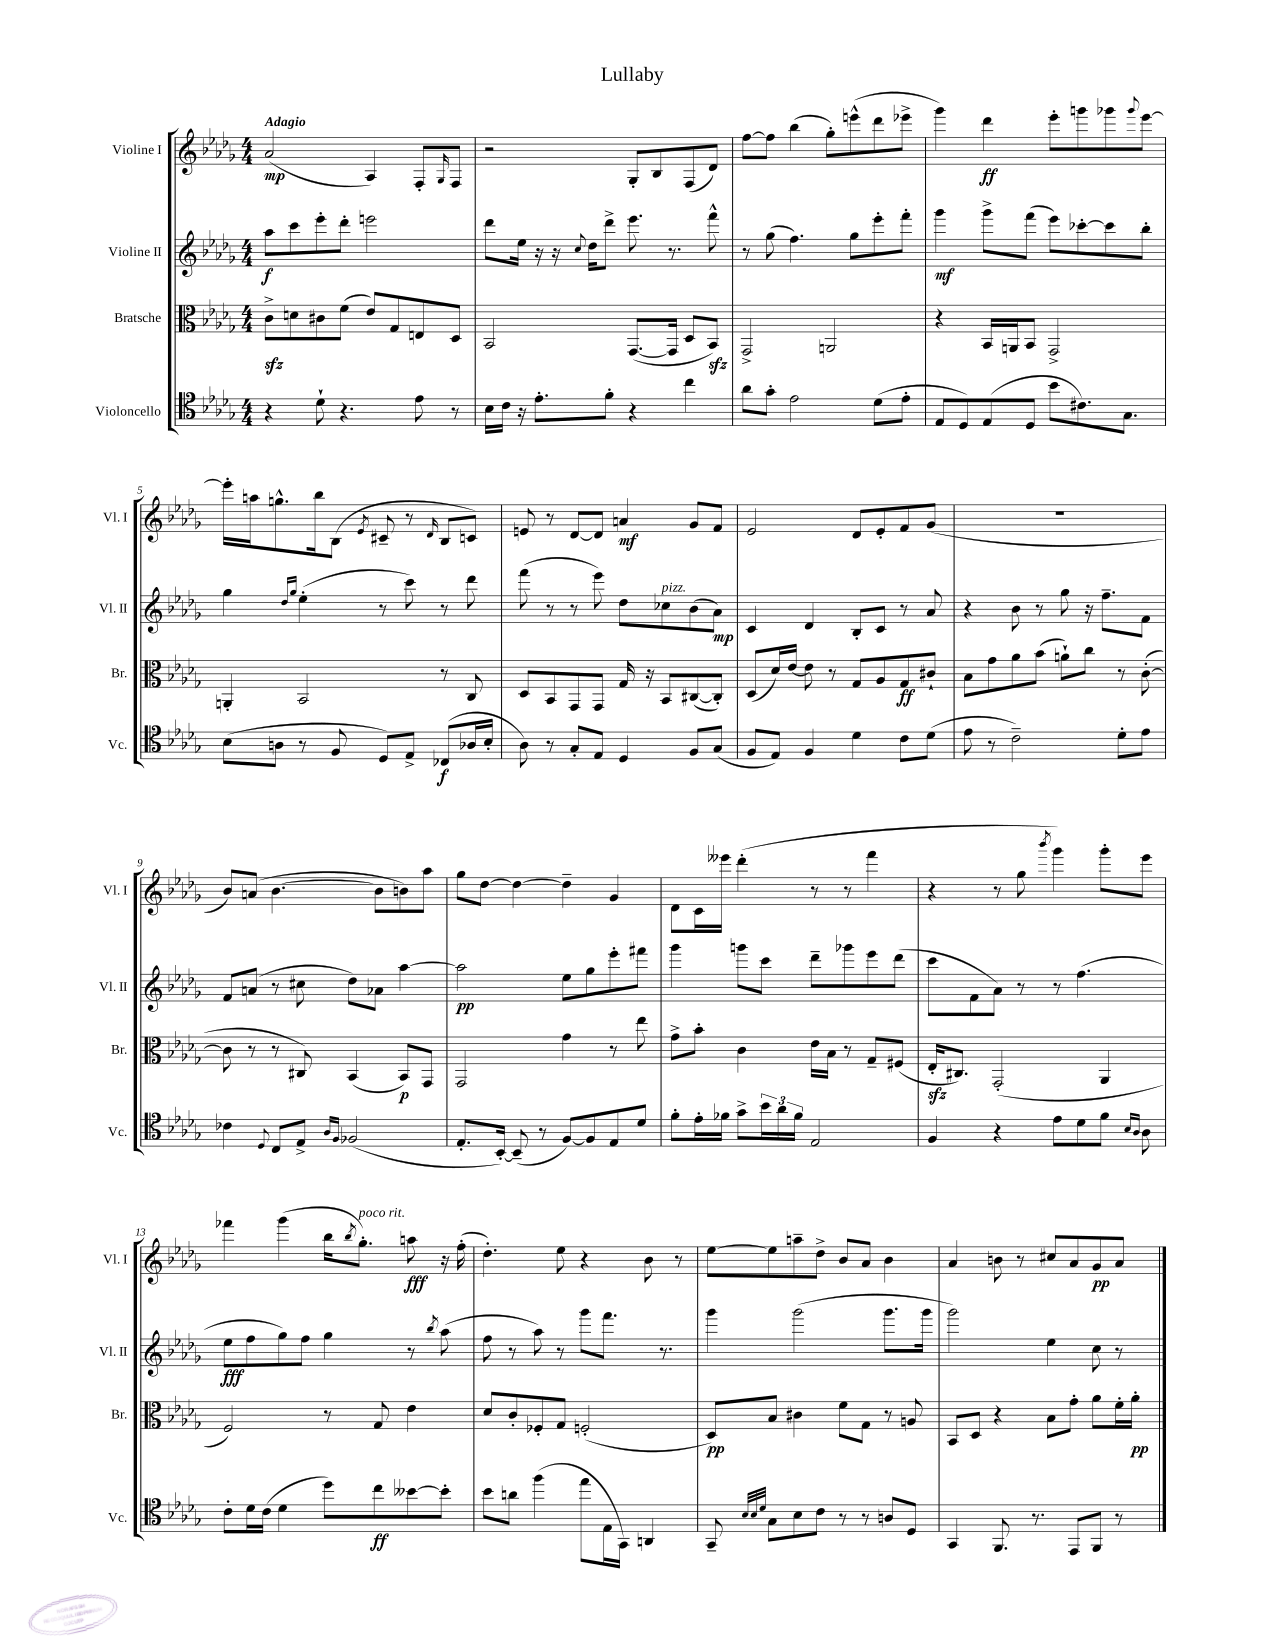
\header { title = "Lullaby" }
<<
\new StaffGroup <<
\new Staff = "s0" \with { instrumentName = "Violine I" shortInstrumentName = "Vl. I" } {
    \clef treble \key des \major \numericTimeSignature \time 4/4 \tempo "Adagio"
    aes'2\mp( aes4) f8-. \grace { ges16 } f8 |
    r2 ges8-. bes8 f8( des'8) |
    f''8~ f''8 bes''4( ges''8-.) e'''8-^( des'''8 ees'''8-> |
    ges'''4) des'''4\ff ees'''8-. g'''8 ges'''8 \appoggiatura { ges'''8 } ees'''8~ |
    ees'''16-. a''16 g''8.-^ bes''16 bes8( \acciaccatura { ees'8 } cis'8-- r8 \grace { des'16 } bes8 c'8) |
    e'8 r8 des'8~ des'8 a'4\mf ges'8 f'8 |
    ees'2 des'8 ees'8-. f'8 ges'8( |
    R1 |
    bes'8) a'8( bes'4.~ bes'8 b'8) aes''8 |
    ges''8 des''8~ des''4~ des''4-- ges'4 |
    des'8 c'16 eeses'''16 des'''4-.( r8 r8 f'''4 |
    r4 r8 ges''8 \acciaccatura { bes'''8 } ges'''4) ges'''8-. ees'''8 |
    fes'''4 ges'''4( bes''16 \acciaccatura { bes''8 } ges''8.-.^\markup { \italic "poco rit." }) a''8\fff r16 f''16-.( |
    des''4.-.) ees''8 r4 bes'8 r8 |
    ees''8~ ees''8 a''8-- des''8-> bes'8 aes'8 bes'4 |
    aes'4 b'8 r8 cis''8 aes'8 ges'8\pp aes'8 \bar "|." |
}
\new Staff = "s1" \with { instrumentName = "Violine II" shortInstrumentName = "Vl. II" } {
    \clef treble \key des \major \numericTimeSignature \time 4/4
    aes''8\f c'''8 ees'''8-. des'''8-. e'''2 |
    des'''8 ees''16 r16 r16 \appoggiatura { c''8 } des''16 des'''8-> ees'''8. r8. f'''8-^ |
    r8 ges''8( f''4.) ges''8 ees'''8-. f'''8-. |
    ges'''4\mf ges'''8-> f'''8( ees'''8) ces'''8~-. ces'''8 bes''8-. |
    ges''4 \grace { des''16 ges''16 } ees''4-.( r8 c'''8) r8 des'''8 |
    f'''8( r8 r8 ees'''8) des''8 ces''8^\markup { \italic "pizz." } bes'8( aes'8\mp) |
    c'4 des'4 bes8-. c'8 r8 aes'8 |
    r4 bes'8 r8 ges''8 r16 f''8.-- f'8 |
    f'8 a'8( r8 cis''8 des''8) aes'8 aes''4~ |
    aes''2\pp ees''8 ges''8 ees'''8-. fis'''8 |
    ges'''4 g'''8 c'''8 des'''8-- ges'''8 ees'''8 des'''8( |
    c'''8 f'8 aes'8) r8 r8 f''4.( |
    ees''8\fff f''8 ges''8) f''8 ges''4 r8 \acciaccatura { bes''8 } aes''8( |
    f''8 r8 aes''8) r8 ges'''8 f'''8. r8. |
    ges'''4 ges'''2( ges'''8. ges'''16 |
    ges'''2) ees''4 c''8 r8 \bar "|." |
}
\new Staff = "s2" \with { instrumentName = "Bratsche" shortInstrumentName = "Br." } {
    \clef alto \key des \major \numericTimeSignature \time 4/4
    c'8->\sfz d'8 cis'8 f'8( ees'8) ges8 e8 des8 |
    bes,2 ges,8.~( ges,16 des8 bes,8\sfz) |
    ges,2-> a,2 |
    r4 bes,16 a,16 bes,8 ges,2-> |
    a,4-. bes,2 r8 c8 |
    des8 bes,8 ges,8 ges,8 ges16 r16 bes,8 cis8~( cis8-.) |
    des8( des'16) ees'16~ ees'8 r8 ges8 aes8 ges8\ff cis'8-! |
    bes8 ges'8 aes'8 bes'8( a'8-!) c''8 r8 c'8~-.( |
    c'8 r8 r8 cis8) bes,4( bes,8\p) ges,8 |
    ges,2 ges'4 r8 ees''8 |
    ges'8-> bes'8-. c'4 ees'16 bes16 r8 ges8-- fis8( |
    ees16-.\sfz cis8.) ges,2-.( aes,4 |
    f2) r8 ges8 ees'4 |
    des'8 c'8-. fes8-. ges8 f2-.( |
    des8\pp) bes8 cis'4 f'8 ges8 r8 a8 |
    bes,8 des8 r4 bes8 ges'8-. aes'8 f'16-. aes'16-.\pp \bar "|." |
}
\new Staff = "s3" \with { instrumentName = "Violoncello" shortInstrumentName = "Vc." } {
    \clef tenor \key des \major \numericTimeSignature \time 4/4
    r4 des'8-! r4. ees'8 r8 |
    bes16 c'16 r16 ees'8.-. f'8-. r4 c''4 |
    aes'8 ges'8-. ees'2 des'8( ees'8-. |
    ees8 des8) ees8( des8 bes'8 cis'8.) ges8. |
    bes8( a8 r8 f8 des8) ees8-> ces8\f( aes16 bes16-. |
    aes8) r8 ges8-. ees8 des4 f8 ges8( |
    f8 ees8) f4 des'4 c'8 des'8( |
    ees'8 r8 c'2--) des'8-. ees'8 |
    ces'4 \appoggiatura { des8 } c8 ees8-> \grace { aes16 f16 } fes2( |
    ees8.-. bes,16~-.) bes,8--( r8 f8~) f8 ees8 des'8 |
    f'8-. ees'16-. fes'16 ges'8-> \tuplet 3/2 { bes'16 aes'16 fes'16 } ees2 |
    f4 r4 ees'8 des'8 f'8 \grace { bes16 aes16 } aes8 |
    c'8-. des'16 c'16( des'4 des''8) c''8\ff beses'8~ beses'8-. |
    bes'8 a'8 f''4( ees''8 ees16 ges,16) a,4 |
    ges,8-- \grace { bes32 bes32 des'32 } ges8 bes8 c'8 r8 r8 a8 des8 |
    ges,4 f,8. r8. ees,8 f,8 r8 \bar "|." |
}
>>
>>
